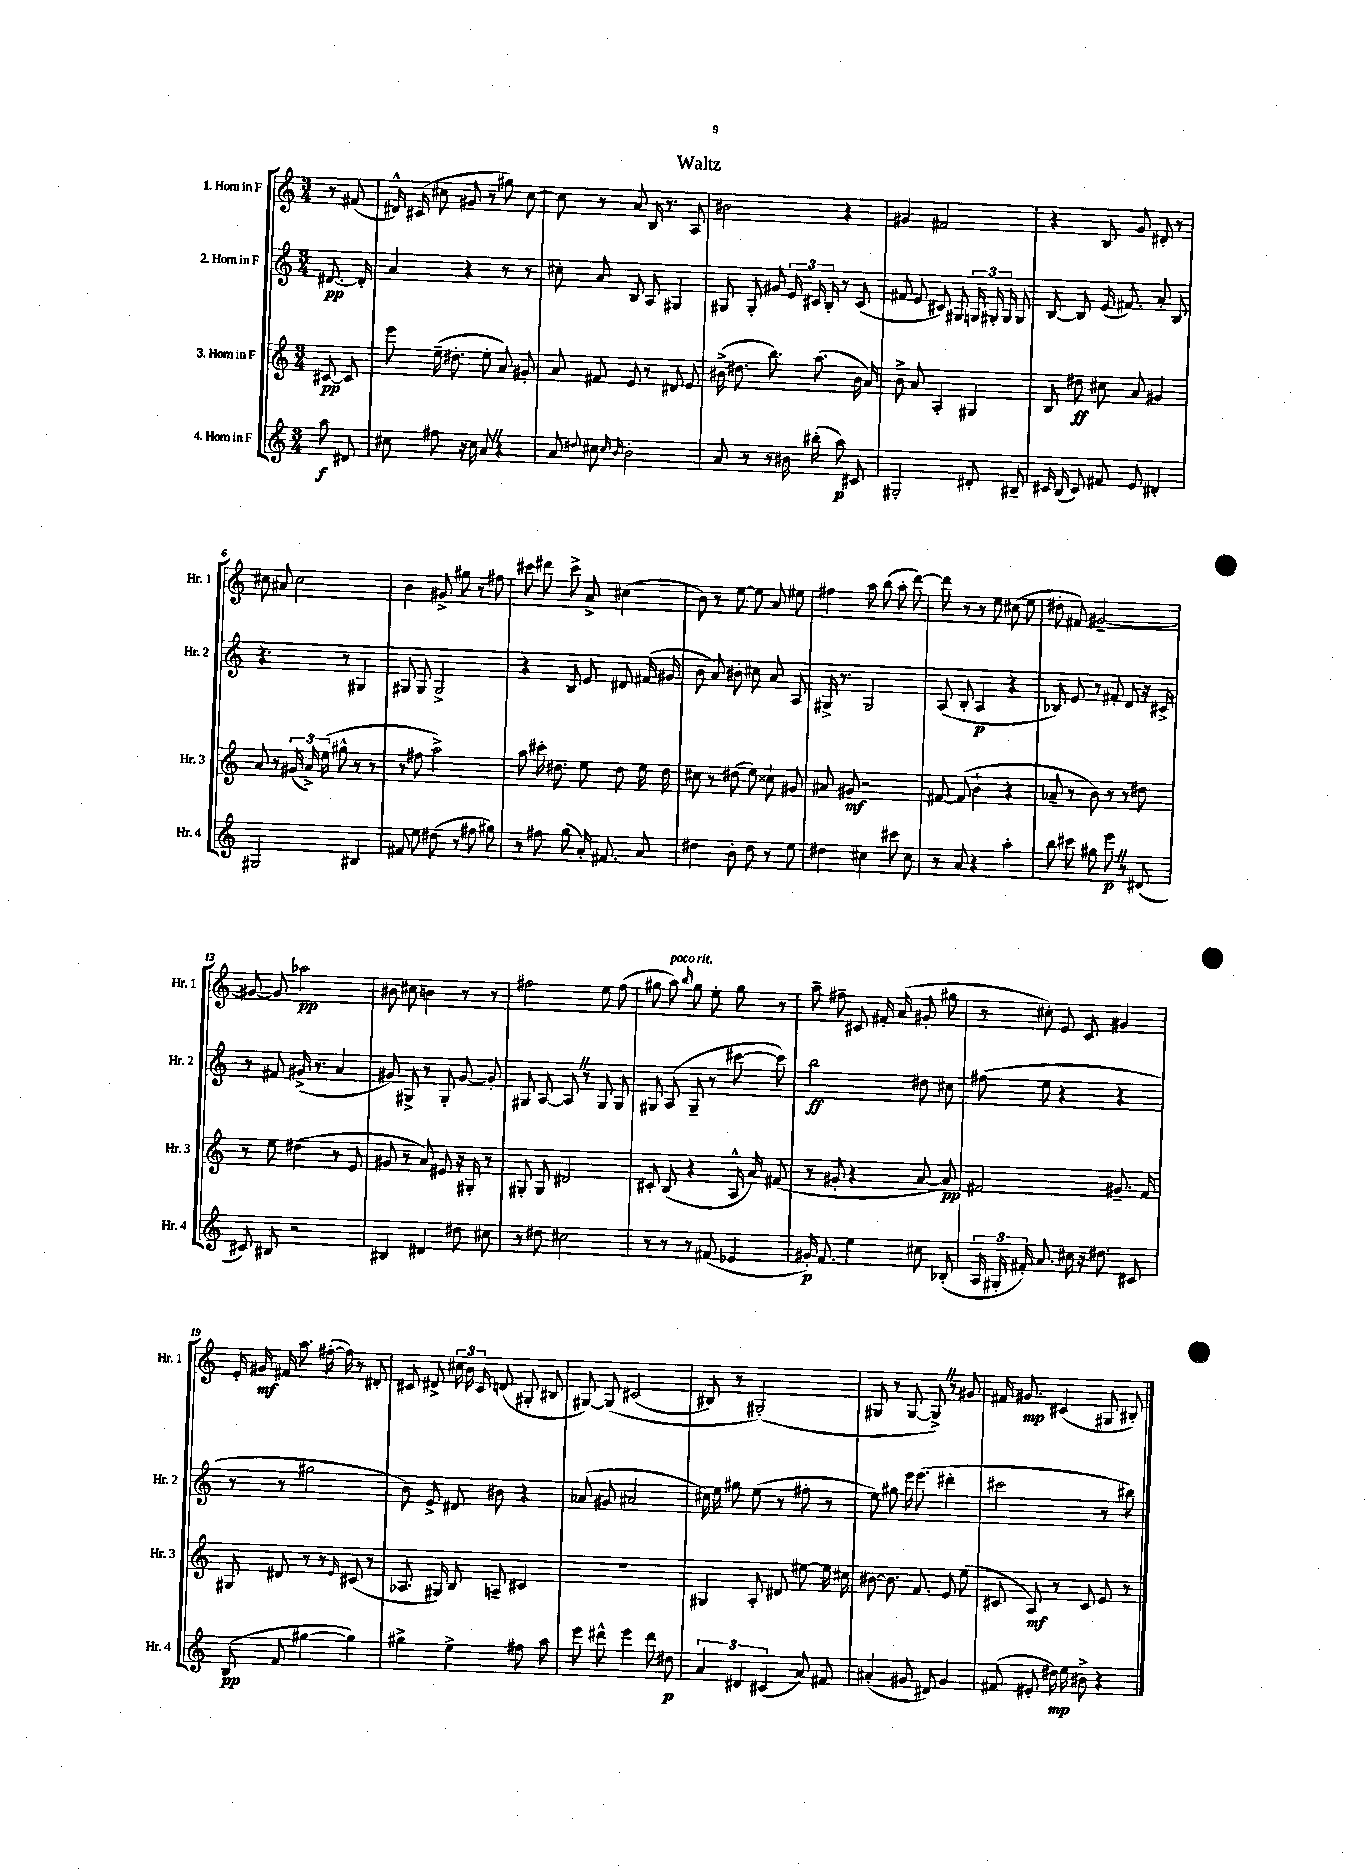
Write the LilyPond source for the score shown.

\header { title = "Waltz" }
<<
\new StaffGroup <<
\new Staff = "s0" \with { instrumentName = "1. Horn in F" shortInstrumentName = "Hr. 1" } {
    \clef treble \key c \major \numericTimeSignature \time 3/4 \partial 4
    \autoBeamOff r8 fis'8( |
    dis'16-^) cis'16( cis''8 gis'8 r8 gis''8) cis''8~ |
    cis''8 r8 a'8 b16 r8. a8 |
    bis'2 r4 |
    gis'4 fis'2 |
    r4 b8 g'8 dis'8-. r8 |
    cis''8 ais'8 cis''2 |
    b'4 gis'8-> gis''8 r8 fis''8 |
    cis'''8 dis'''8 cis'''8-> a'8-> cis''4( |
    b'8) r8 e''8~ e''8 a'8 eis''8 |
    fis''4 a''8 b''8( a''8-. d'''8~) |
    d'''8 r8 r8 e''8 cis''8( e''8 |
    dis''8-. fis'8) gis'2~-- |
    gis'8~ gis'8 aes''2\pp |
    bis'8 cis''8 b'4 r8 r8 |
    fis''2 e''8 fis''8( |
    gis''8 a''8^\markup { \italic "poco rit." }) \grace { b''16 } gis''8 e''8-. gis''8 r8 |
    a''8-- fis''8-- cis'8 fis'16-. a'16( gis'8-. gis''8 |
    r8 cis''8-.) e'8 c'8 gis'4 |
    e'16-. gis'16\mf fis'16 a''8. fis''16~-.( fis''16) r8 dis'8-. |
    cis'8 dis'8-> \tuplet 3/2 { cis''16 b'16 cis'16 } d'8( gis8-. bis8 |
    gis8~) gis8\( cis'2( |
    bis8) r8 gis2-.(\) |
    gis8 r8 gis8~ gis8->) \once \override BreathingSign.text = \markup { \musicglyph "scripts.caesura.straight" } \breathe r8 gis'8 |
    fis'16 gis'8.\mp cis'4( gis8 bis8-.) \bar "|." |
}
\new Staff = "s1" \with { instrumentName = "2. Horn in F" shortInstrumentName = "Hr. 2" } {
    \clef treble \key c \major \numericTimeSignature \time 3/4 \partial 4
    \autoBeamOff dis'8.~\pp dis'16-. |
    a'4 r4 r8 r8 |
    cis''8-. a'8 b8 a8 gis4 |
    gis8 gis8-. gis'8 \tuplet 3/2 { e'16 cis'16 b16-. } r8 cis'8( |
    fis'8 e'8 cis'8) gis8 \tuplet 3/2 { g16 gis16-. gis16 } gis8 |
    b8~ b8 e'16( fis'8.) a'8-. b8 |
    r4. r8 gis4 |
    gis8 gis8 gis2-> |
    r4 b8 e'8 dis'8 fis'16( gis'16 |
    b'8 a'8) bis'8-. cis''8 a'8 a8 |
    gis16-> r8. gis2 |
    a8( b8-. a4\p r4 |
    bes8) e'8 r8 fis'8-. d'8 r16 cis'16-> |
    r8 fis'8 gis'16->( r8. a'4 |
    gis'8) gis8-> r8 gis8-. gis'8~ gis'8-. |
    gis8 a8~ a8 \once \override BreathingSign.text = \markup { \musicglyph "scripts.caesura.straight" } \breathe r8 gis8 gis8 |
    gis8 a8( gis8-- r8 cis'''8~ cis'''8) |
    b''2\ff dis''8 cis''8 |
    fis''8( e''8 r4 r4 |
    r8 r8 gis''2 |
    b'8) e'8-> dis'8 bis'8 r4 |
    aes'8( gis'8 ais'2 |
    cis''16) e''16 gis''8 e''8( r8 fis''8-. r8 |
    e''8) gis''8 e'''16 e'''8.( dis'''4-. |
    cis'''2 r8 bis''8) \bar "|." |
}
\new Staff = "s2" \with { instrumentName = "3. Horn in F" shortInstrumentName = "Hr. 3" } {
    \clef treble \key c \major \numericTimeSignature \time 3/4 \partial 4
    \autoBeamOff cis'8~\pp cis'8 |
    e'''8 e''16--( dis''8.-. e''8-. a'8) gis'8-. |
    a'8 fis'8 e'8 r8 dis'8 e'8 |
    bis'16->( dis''8. b''8.) a''8.( bis'16 a'16) |
    b'8-> a'8 a4-. gis4 |
    b8 dis''8\ff cis''8 a'8 gis'4 |
    a'8 r8 \tuplet 3/2 { gis'16( a'16->) e''16( } gis''8-^ r8 r8 |
    r8 fis''8 a''2->) |
    a''8 cis'''16-. dis''8. e''8 dis''8 e''16 dis''16 |
    cis''8 r8 dis''8( e''8) cisis''8-! gis'8 |
    ais'8 gis'8\mf r2 |
    fis'8~ fis'8( b'4-! r4 |
    aes'8-- r8 b'8) r8 r8 dis''8 |
    r8 e''8 dis''4( r8 e'8 |
    gis'8 r8 a'8) eis'8 r16 gis16-. r8 |
    gis8-. gis8 dis'2 |
    cis'8-. b8( r4 a16-^ a'16) fis'8( |
    r8 gis'8-. r4 a'8~ a'8\pp) |
    fis'2 gis'8.-- fis'16 |
    gis8 dis'8 r8 r8 \grace { e'16 } cis'8( r8 |
    aes8. gis16) b8 a8-- cis'4 |
    R2. |
    gis4 a8-. dis'8 eis''8~ eis''16 cis''16 |
    bis'8~ bis'8. f'8. e'8 e''8( |
    cis'8 a8\mf) r8 cis'8 e'8 r8 \bar "|." |
}
\new Staff = "s3" \with { instrumentName = "4. Horn in F" shortInstrumentName = "Hr. 4" } {
    \clef treble \key c \major \numericTimeSignature \time 3/4 \partial 4
    \autoBeamOff a''8\f dis'8 |
    cis''8 fis''8 r16 cis''16 a'8 \once \override BreathingSign.text = \markup { \musicglyph "scripts.caesura.straight" } \breathe r4 |
    a'8 \appoggiatura { dis''8 } cis''8 \grace { cis''16 b'16 } b'2-. |
    a'8 r8 r8 bis'16 bis''16-.( a''8\p) cis'8 |
    gis2-. dis'8-. bis8-- |
    cis'16 b16( cis'8) fis'8 e'8 dis'4-. |
    gis2 bis4 |
    fis'8 e''8 dis''8( r8 fis''8 gis''8) |
    r8 fis''8 g''8( a'16-.) fis'8. a'8 |
    dis''4 b'8-. dis''8 r8 e''8 |
    dis''4 cis''4 cis'''8 cis''8 |
    r8 a'8 r4 a''4-. |
    b''8 cis'''8 gis''8 e'''8\p \once \override BreathingSign.text = \markup { \musicglyph "scripts.caesura.straight" } \breathe r8 dis'8( |
    cis'8) bis8 r2 |
    bis4 dis'4 dis''8 cis''8 |
    r8 dis''8 cis''2 |
    r8 r8 r8 fis'8( ees'4 |
    gis'16-.\p) f'8. e''4 cis''8 bes8-.( |
    \tuplet 3/2 { a16 gis16-. fis'16-.) } a'8. cis''16 r16 dis''8. cis'8 |
    b8\pp( f'8 gis''4~ gis''4) |
    gis''4-> e''4-> fis''8 a''8 |
    e'''8 dis'''8-^ e'''4 dis'''8 dis''8\p |
    \tuplet 3/2 { a'4 dis'4 cis'4( } a'8) fis'8 |
    ais'4-.( gis'8 dis'8) gis'4 |
    fis'8( eis'8-. dis''16\mp) e''16 bis'8-> r4 \bar "|." |
}
>>
>>
